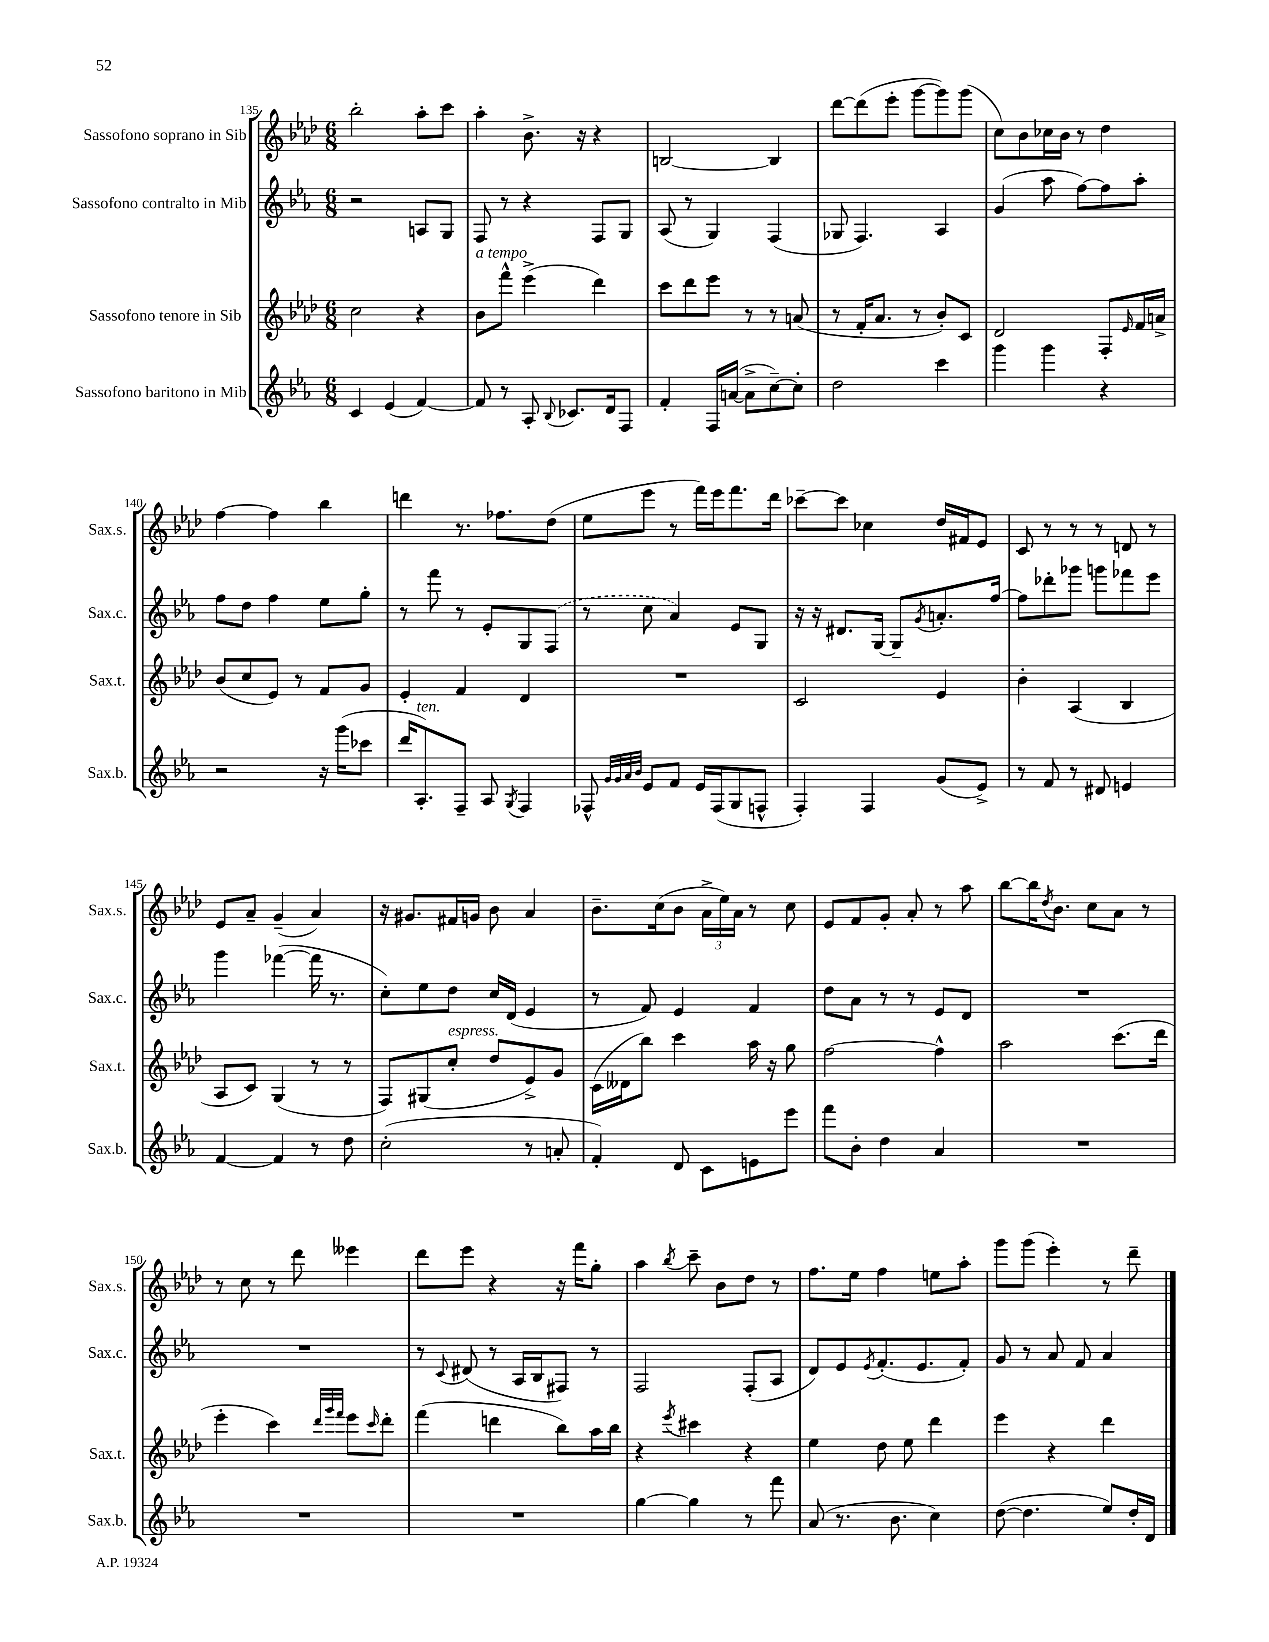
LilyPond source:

<<
\new StaffGroup <<
\new Staff = "s0" \with { instrumentName = "Sassofono soprano in Sib" shortInstrumentName = "Sax.s." } {
    \clef treble \key aes \major \numericTimeSignature \time 6/8
    bes''2-. aes''8-. c'''8 |
    aes''4-. bes'8.-> r16 r4 |
    b2~ b4 |
    des'''8~ des'''8( ees'''8-. g'''8~ g'''8) g'''8( |
    c''8) bes'8 ces''16 bes'16 r8 des''4 |
    f''4~ f''4 bes''4 |
    d'''4 r8. fes''8. des''8( |
    ees''8 ees'''8 r8 f'''16) ees'''16 f'''8. des'''16 |
    ces'''8~-- ces'''8 ces''4 des''16 fis'16 ees'8 |
    c'8 r8 r8 r8 d'8 r8 |
    ees'8 aes'8-- g'4--( aes'4) |
    r16 gis'8. fis'16 g'16 bes'8 aes'4 |
    bes'8.-- c''16( bes'8 \tuplet 3/2 { aes'16-> ees''16) aes'16 } r8 c''8 |
    ees'8 f'8 g'8-. aes'8-. r8 aes''8 |
    bes''8~ bes''16 \acciaccatura { des''8 } bes'8. c''8 aes'8 r8 |
    r8 c''8 r8 des'''8 eeses'''4 |
    des'''8 ees'''8 r4 r16 f'''16 g''8-. |
    aes''4 \acciaccatura { bes''8 } c'''8-- bes'8 des''8 r8 |
    f''8. ees''16 f''4 e''8 aes''8-. |
    g'''8 g'''8( ees'''4-.) r8 des'''8-- \bar "|." |
}
\new Staff = "s1" \with { instrumentName = "Sassofono contralto in Mib" shortInstrumentName = "Sax.c." } {
    \clef treble \key ees \major \numericTimeSignature \time 6/8
    r2 a8 g8 |
    f8 r8 r4 f8 g8 |
    aes8( r8 g4) f4( |
    ges8 f4.) aes4 |
    g'4( aes''8 f''8~) f''8 aes''8-. |
    f''8 d''8 f''4 ees''8 g''8-. |
    r8 f'''8 r8 ees'8-. g8 \once \slurDashed f8( |
    r8 c''8 aes'4) ees'8 g8 |
    r16 r16 dis'8. g16~ g8-- \acciaccatura { g'8 } a'8.-. f''16~ |
    f''8 des'''8-. ges'''8 g'''8 fes'''8 ees'''8 |
    g'''4 fes'''4~( fes'''16 r8. |
    c''8-.) ees''8 d''8 c''16 d'16( ees'4 |
    r8 f'8) ees'4 f'4 |
    d''8 aes'8 r8 r8 ees'8 d'8 |
    R2. |
    R2. |
    r8 \appoggiatura { c'8 } dis'8( r8 aes16 bes16 fis8) r8 |
    f2 f8-.( aes8 |
    d'8) ees'8 \acciaccatura { ees'8 } f'8.-.( ees'8. f'8-.) |
    g'8 r8 aes'8 f'8 aes'4 \bar "|." |
}
\new Staff = "s2" \with { instrumentName = "Sassofono tenore in Sib" shortInstrumentName = "Sax.t." } {
    \clef treble \key aes \major \numericTimeSignature \time 6/8
    c''2 r4 |
    bes'8^\markup { \italic "a tempo" } f'''8-^ ees'''4->( des'''4) |
    c'''8 des'''8 ees'''8 r8 r8 a'8( |
    r8 f'16-. aes'8. r8 bes'8-.) c'8 |
    des'2 f8-. \grace { ees'16 } f'16 a'16-> |
    bes'8( c''8 ees'8) r8 f'8 g'8 |
    ees'4-. f'4 des'4 |
    R2. |
    c'2 ees'4 |
    bes'4-. aes4( bes4 |
    aes8 c'8) g4( r8 r8 |
    f8) gis8( c''8-.^\markup { \italic "espress." } des''8 ees'8->) g'8 |
    c'16( deses'16 bes''8) c'''4 aes''16 r16 g''8 |
    f''2~ f''4-^ |
    aes''2 c'''8.( des'''16 |
    ees'''4-. c'''4) \grace { des'''32 g'''32 f'''32 } ees'''8 \grace { c'''16 } des'''8-. |
    f'''4( d'''4 bes''8) aes''16 bes''16 |
    r4 \acciaccatura { ees'''8 } cis'''4 r4 |
    ees''4 des''8 ees''8 des'''4 |
    ees'''4 r4 des'''4 \bar "|." |
}
\new Staff = "s3" \with { instrumentName = "Sassofono baritono in Mib" shortInstrumentName = "Sax.b." } {
    \clef treble \key ees \major \numericTimeSignature \time 6/8
    c'4 ees'4( f'4~) |
    f'8 r8 aes8-. \appoggiatura { bes8 } ces'8. d'16 f8 |
    f'4-. f16 a'16~( a'8-> c''8~--) c''8-. |
    d''2 c'''4 |
    g'''4 g'''4 r4 |
    r2 r16 g'''16( ces'''8 |
    d'''16 aes8.-.^\markup { \italic "ten." }) f8-- aes8 \acciaccatura { g8 } f4 |
    fes8-^ \grace { g'32 g'32 aes'32 bes'32 } ees'8 f'8 ees'16 fes16( g8 f8-^ |
    f4-.) f4 g'8( ees'8->) |
    r8 f'8 r8 dis'8 e'4 |
    f'4~ f'4 r8 d''8 |
    c''2-.( r8 a'8-. |
    f'4-.) d'8 c'8 e'8 ees'''8 |
    f'''8 bes'8-. d''4 aes'4 |
    R2. |
    R2. |
    R2. |
    g''4~ g''4 r8 f'''8 |
    aes'8( r8. bes'8. c''4) |
    d''8~( d''4. ees''8) d''16-. d'16 \bar "|." |
}
>>
>>
\layout { \context { \Score currentBarNumber = #135 } }
